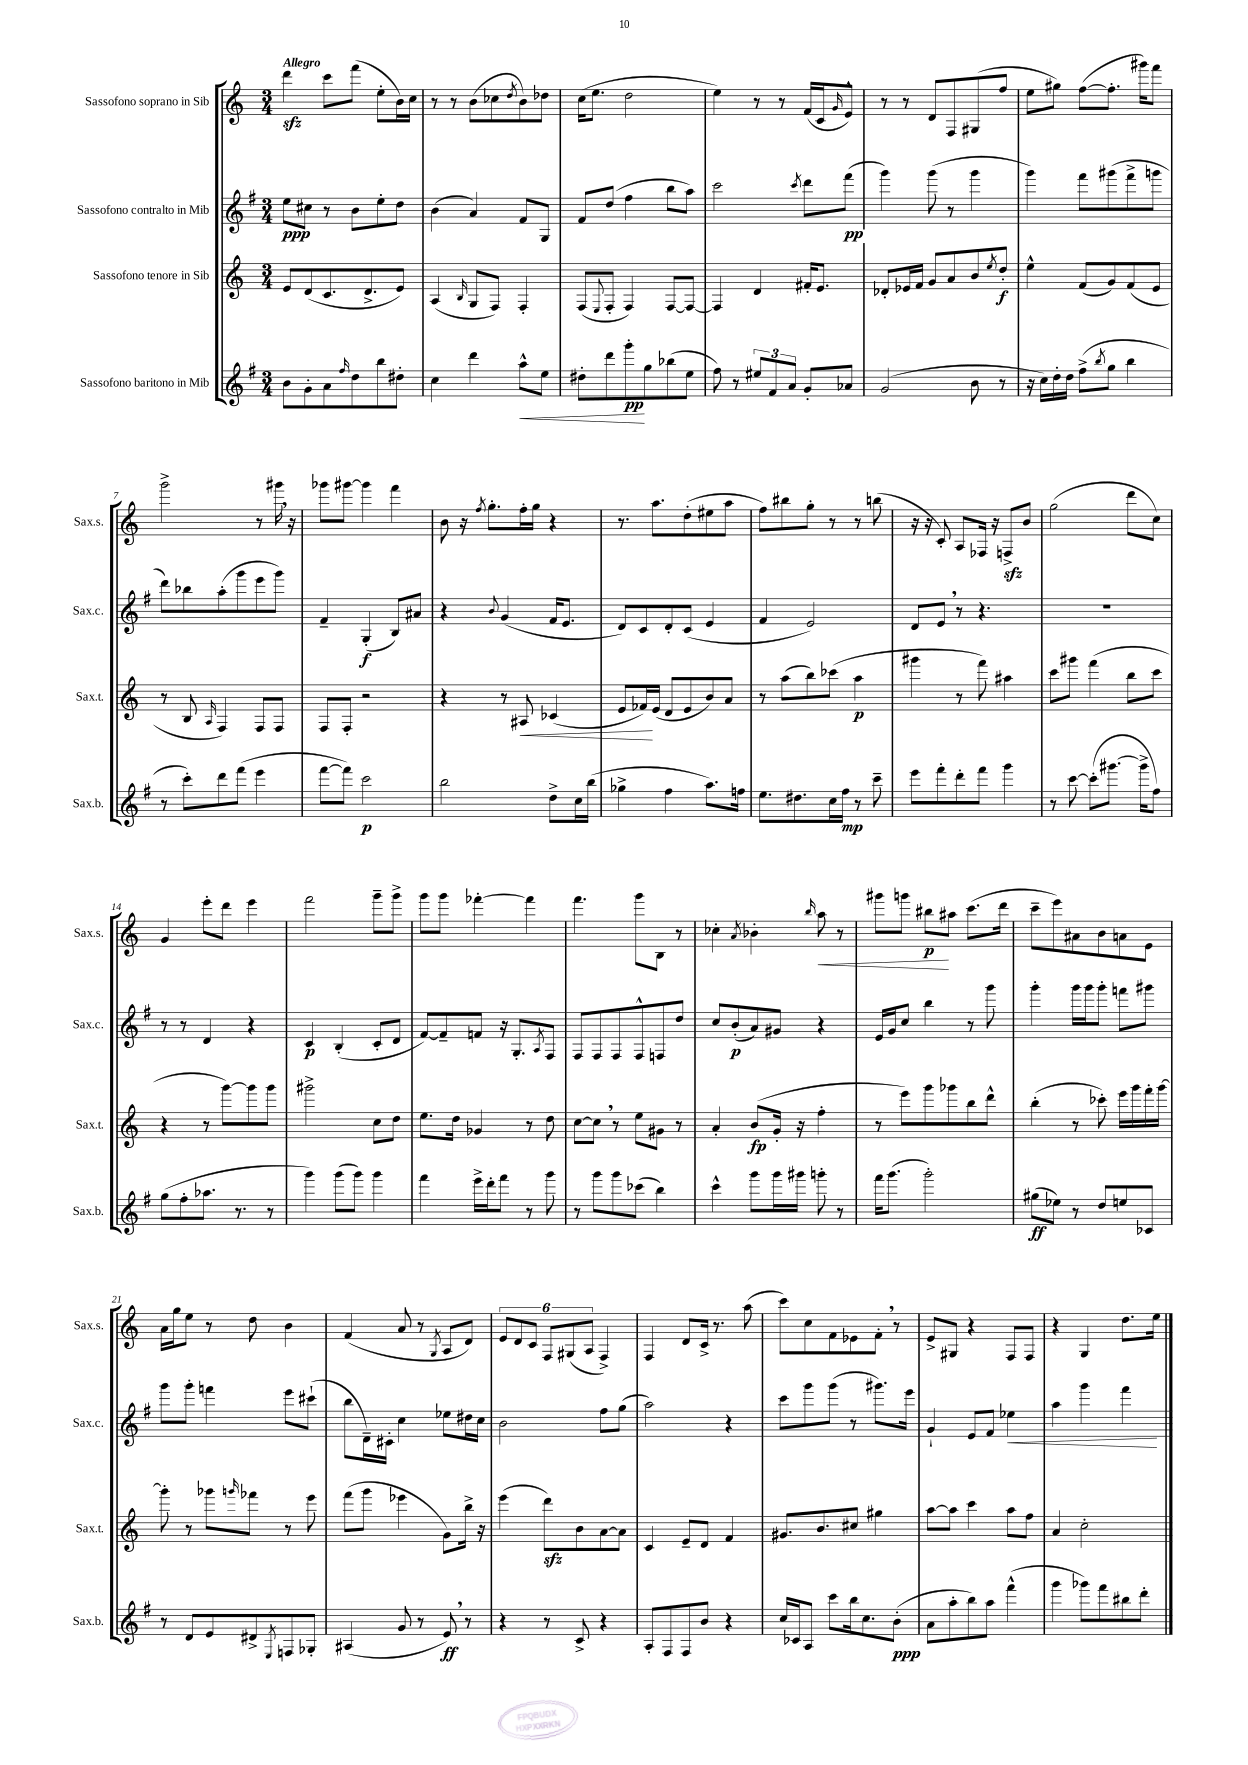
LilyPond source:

<<
\new StaffGroup <<
\new Staff = "s0" \with { instrumentName = "Sassofono soprano in Sib" shortInstrumentName = "Sax.s." } {
    \clef treble \key c \major \numericTimeSignature \time 3/4 \tempo "Allegro"
    d'''4\sfz c'''8 f'''8( e''8-. b'16) c''16 |
    r8 r8 b'8( ces''8 \acciaccatura { d''8 } b'8) des''8 |
    c''16( e''8. d''2 |
    e''4) r8 r8 f'16( c'16 \grace { g'16 } e'8-^) |
    r8 r8 d'8 f8 gis8( f''8 |
    e''8 gis''8) f''8~( f''8.-. gis'''16) f'''8 |
    g'''2-> r8 gis'''16 \breathe r16 |
    ges'''8 gis'''8~ gis'''4 f'''4 |
    b'8 r16 \acciaccatura { f''8 } g''8.-. f''16-. g''16 r4 |
    r8. a''8. d''8-.( eis''8 a''8 |
    f''8) bis''8 g''8-. r8 r8 b''8( |
    r16 r16 c'8-.) a8 fes16 r16 f8->\sfz b'8 |
    g''2( d'''8 c''8) |
    g'4 e'''8-. d'''8 e'''4 |
    f'''2 g'''8-- g'''8-> |
    g'''8 g'''8 fes'''4~-. fes'''4 |
    f'''4. g'''8 b8 r8 |
    ces''4-. \acciaccatura { a'8 } bes'4-. \grace { b''16 } a''8\< r8 |
    gis'''8 g'''8 bis''8\p\! ais''8 c'''8.( d'''16 |
    c'''8-- e'''8) ais'8 b'8 a'8 e'8 |
    a'16 g''16 e''8 r8 d''8 b'4 |
    f'4( a'8 r8 \acciaccatura { g8 } a8 d'8) |
    \tuplet 6/4 { e'8 d'8 c'8 f8 gis8( a8 } f4->) |
    f4 d'8 c'16-> r8. a''8( |
    c'''8) c''8 f'8 ees'8 f'8-. \breathe r8 |
    e'8-> gis8 r4 f8 f8 |
    r4 g4 d''8. e''16 \bar "|." |
}
\new Staff = "s1" \with { instrumentName = "Sassofono contralto in Mib" shortInstrumentName = "Sax.c." } {
    \clef treble \key g \major \numericTimeSignature \time 3/4
    e''8\ppp cis''8 r8 b'8 e''8-. d''8 |
    b'4( a'4) fis'8 g8 |
    fis'8 d''8( fis''4 b''8 a''8) |
    c'''2 \acciaccatura { c'''8 } d'''8 fis'''8\pp( |
    g'''4) g'''8( r8 g'''4 |
    g'''4) fis'''8 gis'''8( fis'''8-> g'''8 |
    d'''8) bes''8 a''8-.( g'''8 e'''8 g'''8) |
    fis'4-- g4-.\f( b8) ais'8 |
    r4 \appoggiatura { b'8 } g'4( fis'16 e'8. |
    d'8) c'8 d'8-. c'8( e'4 |
    fis'4 e'2) |
    d'8 e'8 \breathe r8 r4. |
    R2. |
    r8 r8 d'4 r4 |
    c'4\p b4-.( c'8-. d'8 |
    fis'8~) fis'8-- f'8 r16 g8.-. \acciaccatura { a8 } fis8 |
    fis8 fis8 fis8 fis8-^ f8 d''8 |
    c''8 b'8-.\p( a'8) gis'8 r4 |
    e'16 g'16 c''8 b''4 r8 g'''8 |
    g'''4-. g'''16 g'''16 g'''8-. f'''8 gis'''8 |
    g'''8 g'''8-. f'''4 e'''8 cis'''8-!( |
    b''8 d'16--) cis'16-. c''4 ees''8 dis''16 c''16 |
    b'2 fis''8 g''8( |
    a''2) r4 |
    c'''8 g'''8 g'''8( r8 gis'''8.) e'''16 |
    g'4-! e'8 fis'8 ees''4\< |
    a''4 g'''4 fis'''4\! \bar "|." |
}
\new Staff = "s2" \with { instrumentName = "Sassofono tenore in Sib" shortInstrumentName = "Sax.t." } {
    \clef treble \key c \major \numericTimeSignature \time 3/4
    e'8 d'8( c'8. d'8.-> e'8) |
    a4( \grace { b16 } g8 f8) f4-. |
    f8( \appoggiatura { e8 } f8-. f4) f8~ f8~ |
    f4 d'4 fis'16-. e'8. |
    des'8-. ees'16 f'16 g'8 a'8 b'8 \acciaccatura { e''8 } d''8-.\f |
    e''4-^ f'8( g'8) f'8( e'8 |
    r8 b8 \grace { a16 } f4) f8 f8 |
    f8 f8-. r2 |
    r4 r8 ais8\< ces'4( |
    e'8 fes'16\!) e'16( d'8 e'8 b'8) a'8 |
    r8 a''8( b''8) ces'''8( a''4\p |
    gis'''4 r8 f'''8) ais''4 |
    c'''8 gis'''8 f'''4( b''8 c'''8 |
    r4 r8 g'''8~) g'''8 g'''8 |
    gis'''2-> c''8 d''8 |
    e''8. d''16 ges'4 r8 d''8 |
    c''8~ c''8 \breathe r8 e''8 gis'8 r8 |
    a'4-. b'8\fp( g'16-. r16 f''4-. |
    r8 e'''8) g'''8 ges'''8 b''8 d'''8-^ |
    b''4-.( r8 ces'''8-.) e'''16 g'''16 f'''16-. g'''16~ |
    g'''8-. r8 ges'''8 \grace { g'''16 } fes'''8 r8 e'''8 |
    f'''8( g'''8 ees'''4 g'8) b''16-> r16 |
    e'''4( d'''8\sfz) b'8 a'8~ a'8 |
    c'4 e'8-- d'8 f'4 |
    gis'8. b'8. cis''8 gis''4 |
    a''8~ a''8 c'''4 a''8 f''8 |
    a'4 c''2-. \bar "|." |
}
\new Staff = "s3" \with { instrumentName = "Sassofono baritono in Mib" shortInstrumentName = "Sax.b." } {
    \clef treble \key g \major \numericTimeSignature \time 3/4
    b'8 g'8-. a'8 \grace { fis''16 } d''8 b''8 dis''8-. |
    c''4 d'''4 a''8-^\< e''8 |
    dis''8-. d'''8 g'''8-.\pp\! g''8 bes''8( e''8 |
    fis''8) r8 \tuplet 3/2 { eis''8 fis'8 a'8 } g'8-. aes'8 |
    g'2( b'8 r8 |
    r16 c''16) d''16-. d''16 fis''8->( \acciaccatura { b''8 } g''8 b''4 |
    r8 c'''8-.) d'''8 fis'''8( e'''4 |
    fis'''8~ fis'''8) c'''2\p |
    b''2 d''8-> c''16 b''16( |
    ges''4-> fis''4 a''8.) f''16 |
    e''8. dis''8. c''16 fis''16\mp r8 c'''8-- |
    e'''8 fis'''8-. d'''8-. fis'''8 g'''4 |
    r8 c'''8~ c'''8-.( gis'''8.~ gis'''16-> fis''8) |
    g''8( fis''8-. aes''8. r8. r8 |
    g'''4) g'''8( g'''8) g'''4 |
    fis'''4 e'''16-> d'''16-. fis'''8 r8 g'''8 |
    r8 g'''8 g'''8 ces'''8( b''4) |
    c'''4-^ g'''8 g'''16 gis'''16 g'''8-. r8 |
    fis'''16 g'''8.( g'''2-.) |
    gis''8\ff( ees''8) r8 d''8 e''8 ces'8 |
    r8 d'8 e'8 dis'8-> \acciaccatura { e8 } f8 ges8-. |
    ais4( g'8 r8 e'8\ff) \breathe r8 |
    r4 r8 c'8-> r4 |
    a8-. fis8 fis8 b'8 r4 |
    c''16 ces'16 a8 c'''8 b''16 c''8. b'8-.\ppp( |
    a'8 a''8-. b''8) a''8 fis'''4-^( |
    g'''4 ges'''8) fis'''8 bis''8 d'''8-. \bar "|." |
}
>>
>>
